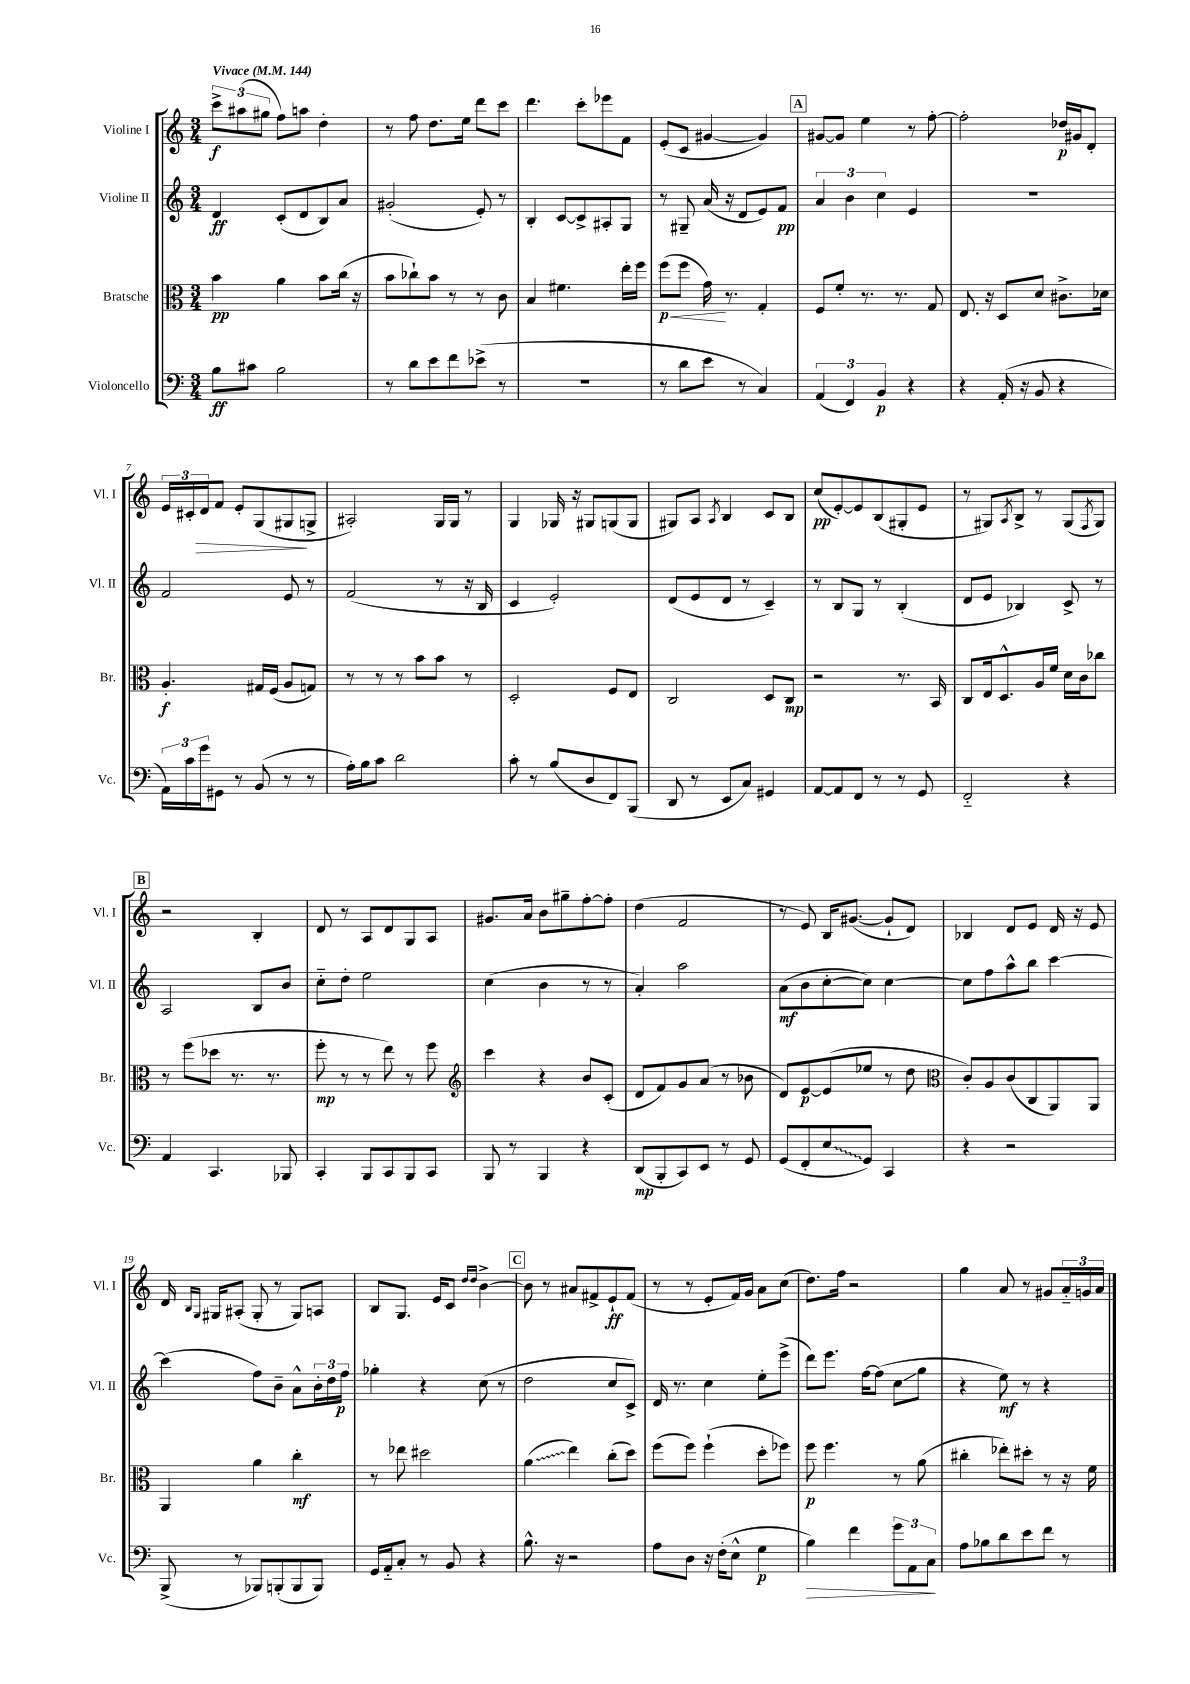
<<
\new StaffGroup <<
\new Staff = "s0" \with { instrumentName = "Violine I" shortInstrumentName = "Vl. I" } {
    \clef treble \key c \major \numericTimeSignature \time 3/4 \tempo "Vivace" 4 = 144
    \tuplet 3/2 { c'''8->\f ais''8( gis''8 } f''8) a''8 d''4-. |
    r8 f''8 d''8. e''16 d'''8 c'''8 |
    d'''4. c'''8-. ees'''8 f'8 |
    e'8-.( c'8 gis'4~ gis'4) |
    \mark \markup { \box "A" } gis'8~ gis'8 e''4 r8 f''8~-. |
    f''2-. des''16\p gis'16 d'8-. |
    \tuplet 3/2 { e'16 cis'16-. d'16\> } f'8 e'8-. g8( gis8\! g8-> |
    ais2-.) g16 g16 r8 |
    g4 ges16 r16 gis8 g8( g8 |
    gis8) a8 \acciaccatura { a8 } b4 c'8 b8 |
    c''8\pp( e'8~-.) e'8 b8( gis8-. e'8 |
    r8 gis8) \acciaccatura { a8 } b8-> r8 gis8( \acciaccatura { f8 } gis8) |
    \mark \markup { \box "B" } r2 b4-. |
    d'8 r8 a8 d'8 g8 a8 |
    gis'8. a'16 b'8 gis''8-- f''8~-. f''8-. |
    d''4( f'2 |
    r8 e'8) b16 gis'8.~( gis'8-! d'8) |
    bes4 d'8 e'8 d'16 r16 e'8 |
    d'16 \grace { b16 g16 } gis16 ais8-.( gis8-. r8 gis8) a8 |
    b8 g8. e'16 c'8 \grace { d''16 d''16 } b'4~-> |
    \mark \markup { \box "C" } b'8 r8 ais'8 fis'8-> e'8-!\ff fis'8( |
    r8 r8 e'8-. f'16) g'16 a'8 c''8( |
    d''8.) f''16 r2 |
    g''4 a'8 r8 gis'8 \tuplet 3/2 { a'16-_ g'16 a'16 } \bar "|." |
}
\new Staff = "s1" \with { instrumentName = "Violine II" shortInstrumentName = "Vl. II" } {
    \clef treble \key c \major \numericTimeSignature \time 3/4
    d'4\ff c'8-.( d'8 b8) a'8 |
    gis'2-.( e'8-.) r8 |
    b4-. c'8~ c'8-> ais8-. g8 |
    r8 gis8-- a'16( r16 d'8 e'8) f'8\pp |
    \mark \markup { \box "A" } \tuplet 3/2 { a'4 b'4 c''4 } e'4 |
    R2. |
    f'2 e'8 r8 |
    f'2( r8 r16 b16 |
    c'4 e'2-.) |
    d'8( e'8 d'8 r8 c'4--) |
    r8 b8 g8 r8 b4-.( |
    d'8 e'8 bes4) c'8-> r8 |
    \mark \markup { \box "B" } a2 b8 b'8 |
    c''8-_ d''8-. e''2 |
    c''4( b'4 r8 r8 |
    a'4-.) a''2 |
    a'8\mf( b'8 c''8~-. c''8) c''4~ |
    c''8 f''8 a''8-^ b''8 c'''4~ |
    c'''4( f''8) b'8-- a'8-^ \tuplet 3/2 { b'16-. d''16 f''16\p } |
    ges''4-. r4 c''8( r8 |
    \mark \markup { \box "C" } d''2 c''8 c'8->) |
    d'16 r8. c''4 e''8-. e'''8->( |
    d'''8) e'''8. f''16~ f''8( c''8\glissando g''8 |
    r4 e''8\mf) r8 r4 \bar "|." |
}
\new Staff = "s2" \with { instrumentName = "Bratsche" shortInstrumentName = "Br." } {
    \clef alto \key c \major \numericTimeSignature \time 3/4
    b'4\pp a'4 b'8 c''16( r16 |
    b'8 ces''8-!) b'8 r8 r8 c'8 |
    b4 fis'4. e''16-. f''16 |
    f''8\p\<( f''8 g'16\!) r8. g4-. |
    \mark \markup { \box "A" } f8 f'8-. r8. r8. g8 |
    e8. r16 d8 d'8 cis'8.-> des'16 |
    a4.-.\f gis16 f16( a8 g8) |
    r8 r8 r8 b'8 b'8 r8 |
    d2-. f8 e8 |
    c2 d8 c8\mp |
    r2 r8. b,16 |
    c8 e16 d8.-^ a16 f'16 d'16 c'16 ces''8 |
    \mark \markup { \box "B" } r8 f''8( des''8 r8. r8. |
    f''8-.\mp r8 r8 e''8) r8 f''8 |
    \clef treble c'''4 r4 b'8 c'8-.( |
    d'8 f'8) g'8 a'8( r8 bes'8 |
    d'8) e'8~\p e'8( ees''8 r8 d''8 |
    \clef alto c'8-.) a8 c'8( c8 a,8) a,8 |
    a,4 a'4 c''4-.\mf |
    r8 ees''8 dis''2 |
    \mark \markup { \box "C" } \once \override Glissando.style = #'zigzag a'4\glissando( e''4) c''8-.( d''8) |
    f''8( f''8) f''4-!( d''8-. fes''8) |
    f''8\p f''4. r8 a'8( |
    cis''4-. ees''8-.) dis''8-. r8 r16 f'16 \bar "|." |
}
\new Staff = "s3" \with { instrumentName = "Violoncello" shortInstrumentName = "Vc." } {
    \clef bass \key c \major \numericTimeSignature \time 3/4
    b8\ff cis'8 b2 |
    r8 d'8 e'8 f'8 ees'8->( r8 |
    R2. |
    r8 d'8 e'8 r8 c4) |
    \mark \markup { \box "A" } \tuplet 3/2 { a,4( f,4) b,4\p } r4 |
    r4 a,16-.( r16 b,8 r4 |
    \tuplet 3/2 { a,16) c'16 g'16 } gis,8 r8 b,8( r8 r8 |
    a16-.) b16 c'8 d'2 |
    c'8-. r8 b8( d8 f,8) b,,8( |
    d,8 r8 e,8 c8) gis,4 |
    a,8~ a,8 f,8 r8 r8 g,8 |
    f,2-_ r4 |
    \mark \markup { \box "B" } a,4 c,4. bes,,8 |
    c,4-. b,,8 c,8 b,,8 c,8 |
    b,,8 r8 b,,4 r4 |
    d,8\mp( b,,8-. c,8) e,8 r8 g,8 |
    g,8( f,8-. \once \override Glissando.style = #'zigzag e8\glissando g,8) c,4 |
    r4 r2 |
    b,,8->( r8 bes,,8) b,,8-.( b,,8 b,,8) |
    g,16 a,16-_ c8-. r8 b,8 r4 |
    \mark \markup { \box "C" } b8.-^ r16 r2 |
    a8 d8 r16 f16-.( e8-^ g4\p |
    b4\>) f'4 \tuplet 3/2 { g'8 a,8 c8\! } |
    a8 bes8 d'8 e'8 f'8 r8 \bar "|." |
}
>>
>>
